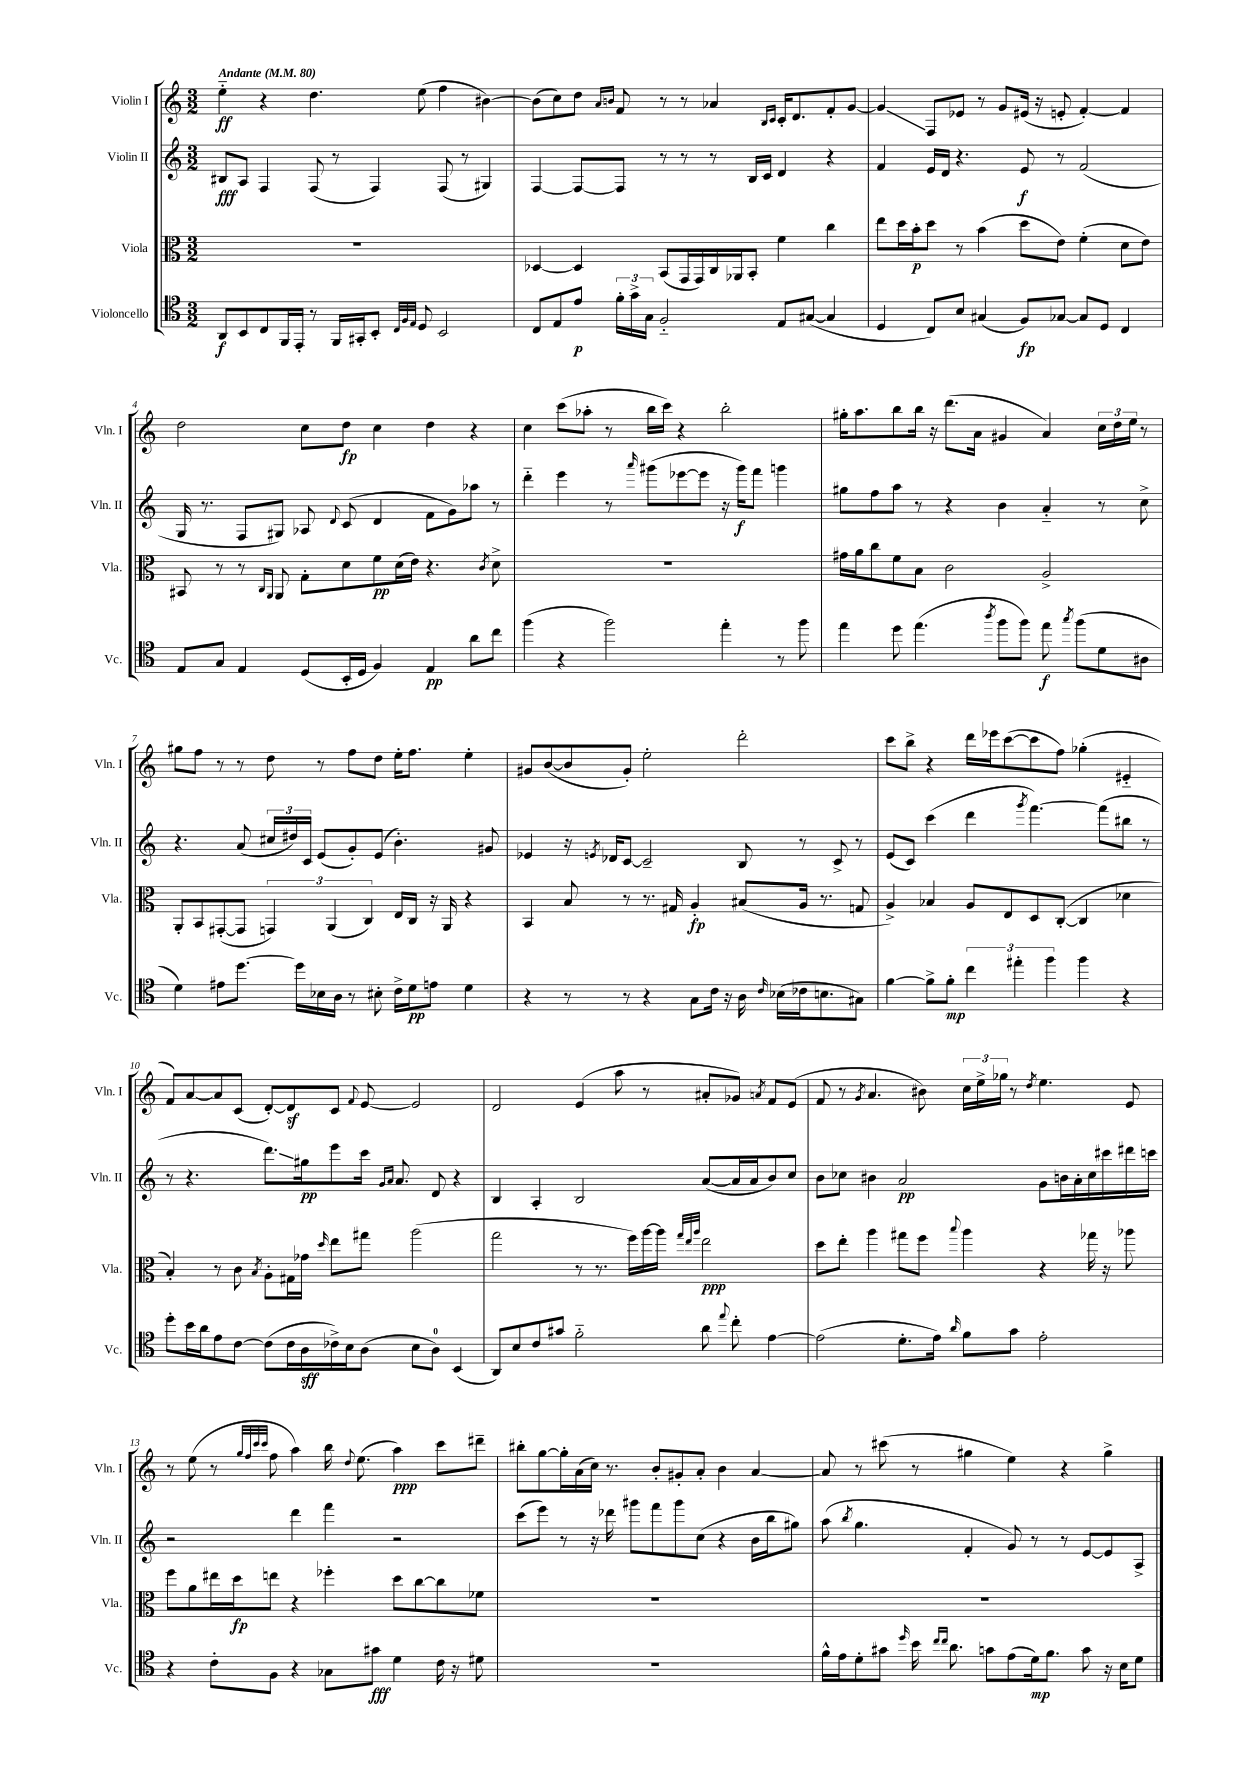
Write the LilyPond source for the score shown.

<<
\new StaffGroup <<
\new Staff = "s0" \with { instrumentName = "Violin I" shortInstrumentName = "Vln. I" } {
    \clef treble \key c \major \numericTimeSignature \time 3/2 \tempo "Andante" 4 = 80
    \autoBeamOff e''4-_\ff r4 d''4. e''8( f''4 bis'4~) |
    bis'8[( c''8) d''8] \grace { a'16[ b'16] } f'8 r8 r8 aes'4 \grace { b16[ c'16] } c'16[-. d'8. f'8-. g'8]~ |
    g'4\glissando f8[ ees'8] r8 g'8[ eis'16]( r16 e'8-. f'4~-.) f'4 |
    d''2 c''8[ d''8]\fp c''4 d''4 r4 |
    c''4 c'''8[( aes''8]-. r8 b''16[ c'''16]) r4 b''2-. |
    gis''16[-. a''8. b''8 b''16] r16 d'''8.[( a'16] gis'4 a'4) \tuplet 3/2 { c''16[ d''16 e''16] } r8 |
    gis''8[ f''8] r8 r8 d''8 r8 f''8[ d''8] e''16[-. f''8.] e''4-. |
    gis'8[ b'8~( b'8 gis'8]-.) e''2-. d'''2-. |
    c'''8[ b''8]-> r4 d'''16[ ees'''16 c'''8~( c'''8 f''8]) ges''4-.( eis'4-_ |
    f'8[) a'8~ a'8 c'8]( d'8[~-.) d'8\sf c'8] \appoggiatura { f'8 } e'8~ e'2 |
    d'2 e'4( a''8 r8 ais'8[-. ges'8]) \acciaccatura { a'8 } f'8[ e'8]( |
    f'8 r8 \acciaccatura { g'8 } a'4. bis'8) \tuplet 3/2 { c''16[ e''16-> ges''16] } r8 \acciaccatura { d''8 } e''4. e'8 |
    r8 e''8( r8 \grace { g''32[ f''32 c'''32 c'''32] } f''8 a''4) b''16 \appoggiatura { d''8 } e''8.( a''4\ppp) c'''8[ dis'''8]-- |
    bis''8[-. g''8~ g''16-. a'16( c''16]) r8. b'8[-. gis'8-. a'8]-. b'4 a'4~ |
    a'8 r8 cis'''8( r8 gis''4 e''4) r4 gis''4-> \bar "|." |
}
\new Staff = "s1" \with { instrumentName = "Violin II" shortInstrumentName = "Vln. II" } {
    \clef treble \key c \major \numericTimeSignature \time 3/2
    \autoBeamOff bis8[\fff a8] f4 f8( r8 f4) f8( r8 gis4) |
    f4~ f8[~ f8] r8 r8 r8 b16[ c'16] d'4 r4 |
    f'4 e'16[ d'16] r4. e'8\f r8 f'2( |
    g16 r8. f8[ gis8]) aes8 \appoggiatura { d'8 } c'8( d'4 f'8[ g'8) aes''8] r8 |
    d'''4-_ e'''4 r8 \grace { a'''16 } gis'''8[( ees'''8~ ees'''8] r16 gis'''16[\f) f'''8] g'''4 |
    gis''8[ f''8 a''8] r8 r4 b'4 a'4-_ r8 c''8-> |
    r4. a'8( \tuplet 3/2 { cis''16[ dis''16) c'16] } e'8[( g'8-.) e'8]( b'4.-.) gis'8 |
    ees'4 r16 \acciaccatura { e'8 } des'16[ c'8]~ c'2-- b8 r8 c'8-> r8 |
    e'8[( c'8]) c'''4( d'''4 \acciaccatura { g'''8 } f'''4.~) f'''8[( bis''8] r8 |
    r8 r4. d'''8.[\glissando) gis''16\pp e'''8 c'''16] \grace { g'16[ a'16] } a'8. d'8 r4 |
    b4 a4-. b2 a'8[~( a'16 a'16 b'8) c''8] |
    b'8[ ces''8] bis'4 a'2\pp g'8[ b'16 a'16-. ces''16 cis'''16 dis'''16 c'''16] |
    r2 d'''4 f'''4 r2 |
    c'''8[( e'''8]) r8 r16 des'''16 gis'''8[ f'''8 gis'''8 c''8]( r4 b'16[ b''16 gis''8]) |
    a''8( \acciaccatura { b''8 } g''4. f'4-. g'8) r8 r8 e'8[~ e'8 a8]-> \bar "|." |
}
\new Staff = "s2" \with { instrumentName = "Viola" shortInstrumentName = "Vla." } {
    \clef alto \key c \major \numericTimeSignature \time 3/2
    \autoBeamOff R1. |
    des4~ des4 b,8[( g,16 g,16) c16 aes,16 b,8]-. f'4 c''4 |
    e''8[ d''16 b'16-.\p d''8] r8 b'4( d''8[ e'8]) f'4-.( d'8[ e'8]) |
    bis,8 r8 r8 \grace { c16[ a,16] } a,8 g8[-. d'8 f'8\pp d'16( e'16]) r4. \acciaccatura { c'8 } d'8-> |
    R1. |
    gis'16[ a'16 c''8 f'8 b8] c'2 a2-> |
    a,8[-. b,8 gis,8~-.( gis,8] \tuplet 3/2 { g,4) a,4( c4) } e16[ c16] r16 a,16 r4 |
    b,4 b8 r8 r8. gis16 a4-.\fp bis8[( a16] r8. g8 |
    a4->) bes4 a8[ e8 d8 c8]~-.( c4 des'4 |
    b4-.) r8 c'8 \acciaccatura { b8 } a8[-. gis16 ges'16] \grace { d''16 } e''8[ gis''8] a''2( |
    g''2 r8 r8. f''16[) a''16~ a''16] \grace { g''32[ e''32 a''32] } e''2\ppp |
    d''8[ e''8]-. a''4 gis''8[ f''8] \appoggiatura { b''8 } a''4 r4 ges''16 r16 aes''8 |
    f''8[ a'8 eis''16 d''16\fp e''8] r4 fes''4-. d''8[ c''8~ c''8 fes'8] |
    R1. |
    R1. \bar "|." |
}
\new Staff = "s3" \with { instrumentName = "Violoncello" shortInstrumentName = "Vc." } {
    \clef tenor \key c \major \numericTimeSignature \time 3/2
    \autoBeamOff a,8[\f b,8 c8 f,16 e,16]-. r8 f,16[ gis,16-. b,8]-. \grace { c32[ f32 e32] } d8 b,2 |
    c8[ e8 e'8]\p \tuplet 3/2 { f'16[-. g'16-> g16] } f2-_ e8[ gis8]~( gis4 |
    d4 c8[) b8] gis4( f8[\fp) ges8]~ ges8[ d8] c4 |
    e8[ g8] e4 d8[( b,16-. d16] f4) e4\pp a'8[ c''8] |
    f''4( r4 f''2) e''4-. r8 f''8 |
    e''4 d''8 e''4.( \acciaccatura { a''8 } f''8[ f''8]) e''8\f \acciaccatura { g''8 } f''8[( d'8 ais8] |
    d'4) eis'8[ d''8.]~ d''16[ bes16 a16] r8 bis8-. c'16[-> d'16\pp e'8] d'4 |
    r4 r8 r8 r4 g8[ c'16] r16 a16 \grace { c'16 } bes16[( ces'16 b8. gis8]) |
    f'4~ f'8[-> f'8]-.\mp \tuplet 3/2 { c''4 eis''4-. f''4 } f''4 r4 |
    d''8[-. b'16 a'16 e'8 c'8]~ c'8[( c'16 a16\sff ces'16->) b16 a8]( b8[ a8]-0) b,4( |
    a,8[) b8 c'8 gis'8] f'2-_ a'8 \appoggiatura { e''8 } c''8-. e'4~ |
    e'2( d'8.[-. e'16]) \grace { a'16 } f'8[ g'8] e'2-. |
    r4 c'8[-. f8] r4 ges8[ gis'8]\fff d'4 c'16 r16 dis'8 |
    R1. |
    f'16[-^ e'16 d'8-. gis'8] \grace { d''16 } b'16 \grace { c''16[ c''16] } a'8. g'8[ e'8( d'16\mp) f'8.] g'8 r16 b16[ d'8] \bar "|." |
}
>>
>>
